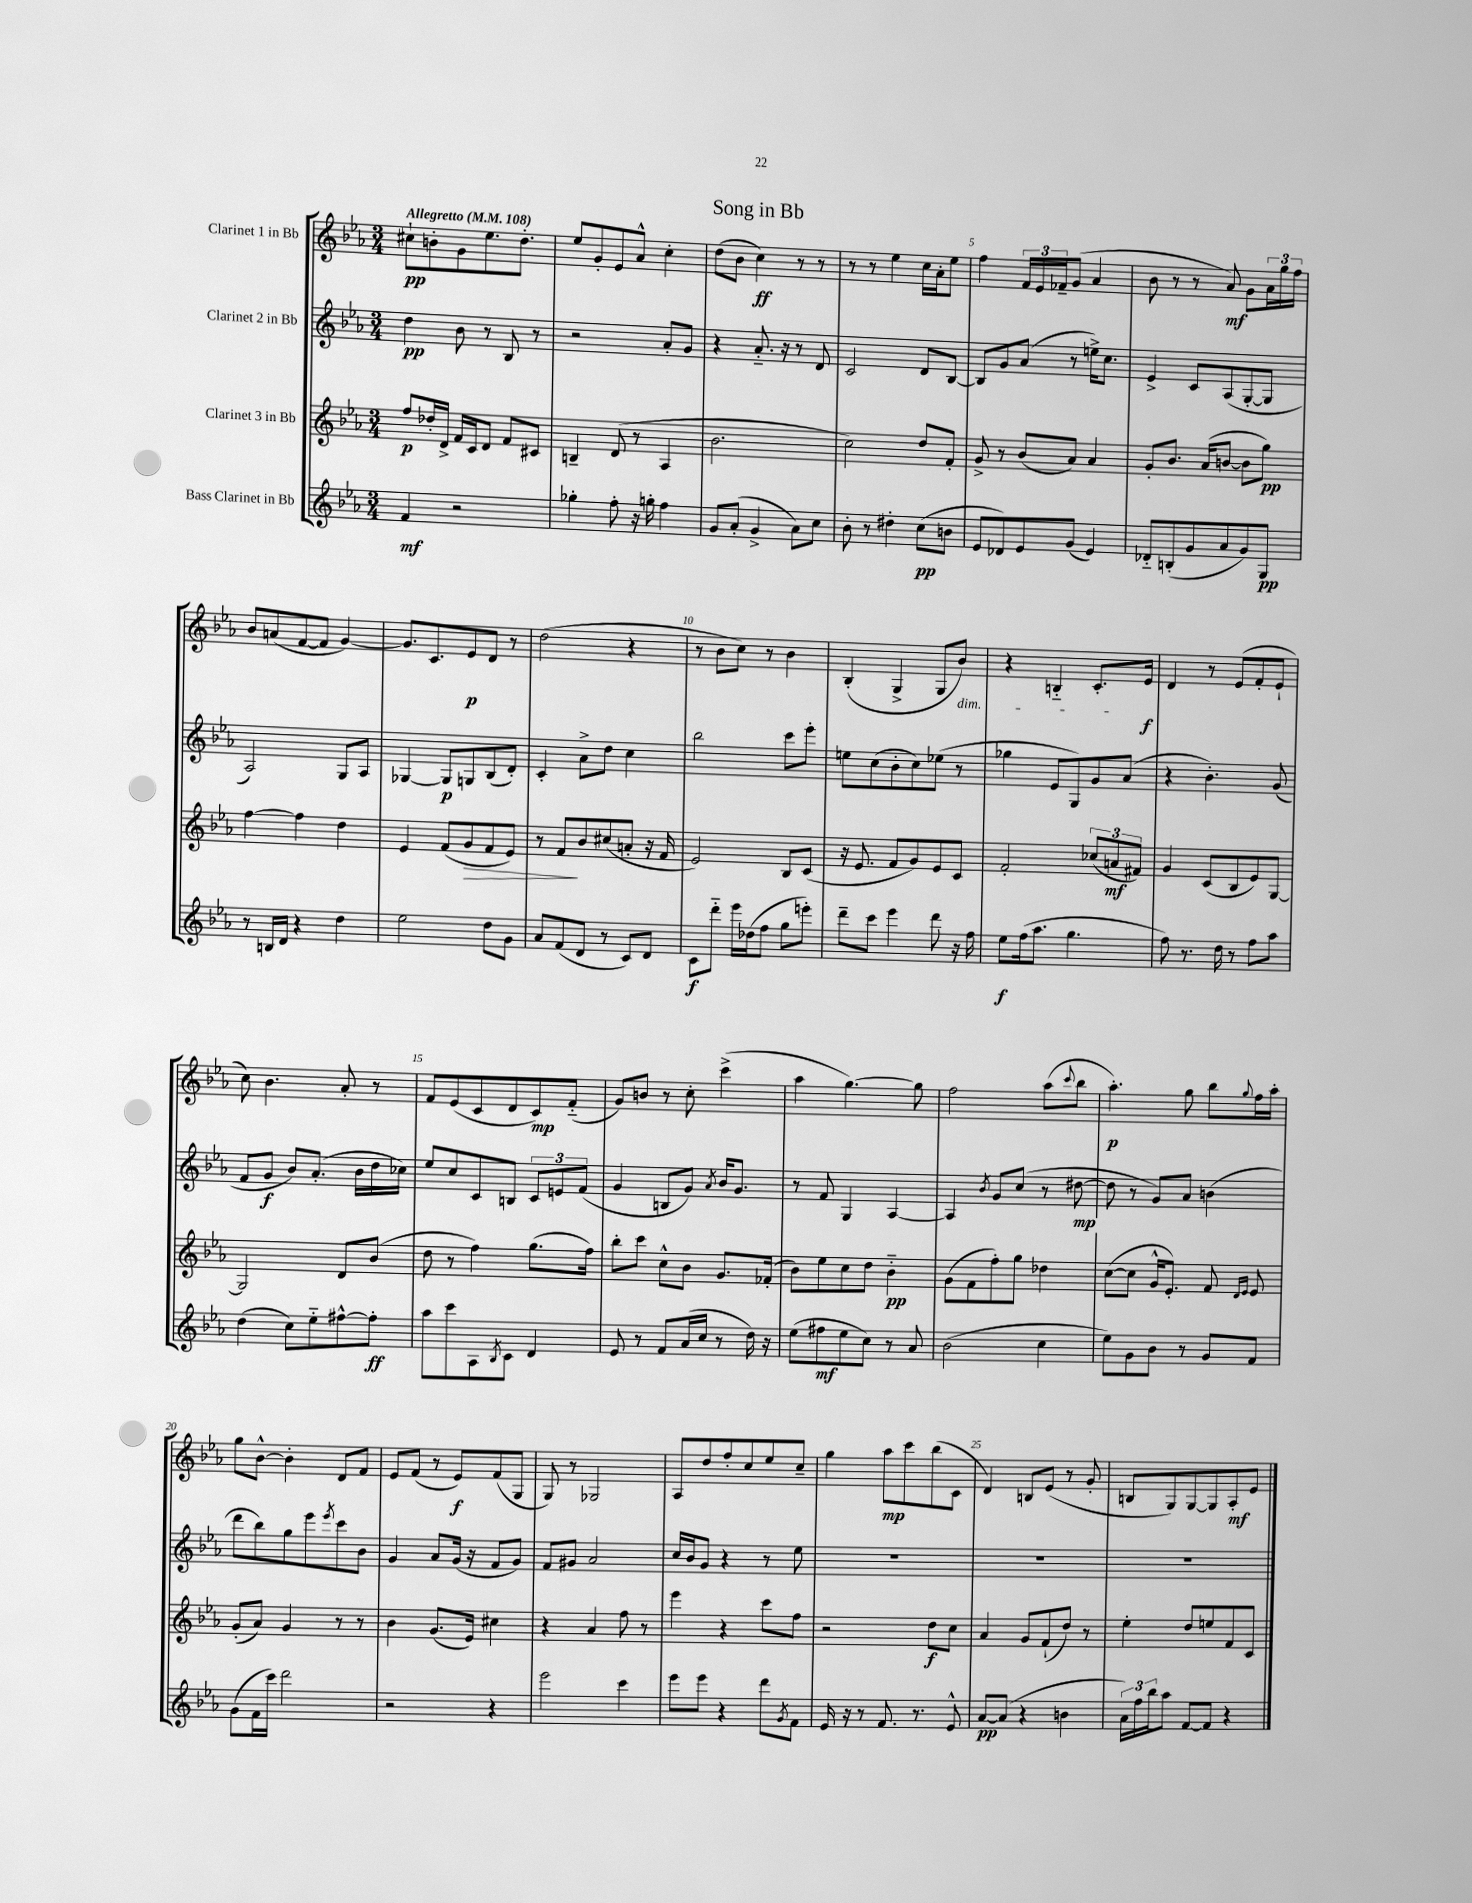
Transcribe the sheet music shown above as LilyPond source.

\header { title = "Song in Bb" }
<<
\new StaffGroup <<
\new Staff = "s0" \with { instrumentName = "Clarinet 1 in Bb" } {
    \clef treble \key ees \major \numericTimeSignature \time 3/4 \tempo "Allegretto" 4 = 108
    cis''8-!\pp b'8-. g'8 ees''8. d''8.-. |
    ees''8 g'8-. ees'8 aes'8-^ c''4-. |
    d''8( bes'8 c''4\ff) r8 r8 |
    r8 r8 ees''4 c''16 aes'16-. ees''8 |
    f''4 \tuplet 3/2 { f'16 ees'16 fes'16-- } g'8( aes'4 |
    bes'8 r8 r8 aes'8\mf) g'8 \tuplet 3/2 { aes'16 g''16 f''16 } |
    bes'8 a'8( f'8~ f'8 g'4~) |
    g'8. c'8. ees'8\p d'8 r8 |
    d''2( r4 |
    r8 bes'8 c''8) r8 bes'4 |
    bes4-.( g4-> g8 bes'8\dim) |
    r4 b4-_ c'8.-.\! ees'16\f |
    d'4 r8 ees'8( f'8-. ees'8-! |
    c''8) bes'4. aes'8-. r8 |
    f'8 ees'8( c'8 d'8 c'8\mp) f'8-_( |
    g'8) b'8 r8 c''8-. c'''4->( |
    aes''4 g''4.~) g''8 |
    f''2 aes''8( \appoggiatura { c'''8 } bes''8 |
    aes''4.-.\p) g''8 bes''8 \appoggiatura { g''8 } f''16 aes''16-. |
    g''8 bes'8~-^ bes'4-. d'8 f'8 |
    ees'8 f'8( r8 ees'8\f) f'8( g8 |
    g8) r8 ges2 |
    aes8 d''8 f''8-. c''8 ees''8 c''8-- |
    g''4 aes''8\mp c'''8 bes''8( c'8 |
    d'4) b8 ees'8( r8 g'8-. |
    b8 g8) g8~ g8 aes8-.\mf ees'8 \bar "|." |
}
\new Staff = "s1" \with { instrumentName = "Clarinet 2 in Bb" } {
    \clef treble \key ees \major \numericTimeSignature \time 3/4
    d''4\pp bes'8 r8 bes8 r8 |
    r2 aes'8-. g'8 |
    r4 aes'8.-_ r16 r8 d'8 |
    c'2 d'8 bes8~ |
    bes8 g'8 aes'8( r8 e''16->) c''8. |
    ees'4-> c'8 aes8( g8~-. g8 |
    aes2) g8 aes8 |
    ges4~ ges8\p g8 bes8( d'8-.) |
    c'4-. aes'8-> d''8 c''4 |
    bes''2 c'''8 ees'''8-. |
    e''8 c''8( bes'8-. c''8) ees''8( r8 |
    ges''4 ees'8 g8) g'8 aes'8( |
    r4 bes'4.-.) g'8( |
    f'8 g'8\f bes'8) aes'8.-.( bes'16 d''16 ces''16) |
    ees''8 c''8 c'8 b8 \tuplet 3/2 { c'8 e'8 f'8( } |
    g'4 b8 g'8) \acciaccatura { aes'8 } bes'16 g'8. |
    r8 f'8 g4 aes4~ |
    aes4 \acciaccatura { bes'8 } g'8 c''8( r8 dis''8~\mp |
    dis''8 r8 g'8) aes'8 b'4( |
    d'''8 bes''8) g''8 ees'''8 \acciaccatura { ees'''8 } c'''8 bes'8 |
    g'4 aes'8 g'16( r16 f'8 g'8) |
    f'8 gis'8 aes'2 |
    c''16 bes'16 g'8 r4 r8 ees''8 |
    R2. |
    R2. |
    R2. \bar "|." |
}
\new Staff = "s2" \with { instrumentName = "Clarinet 3 in Bb" } {
    \clef treble \key ees \major \numericTimeSignature \time 3/4
    f''8\p des''16-. d'16-> f'16 c'16 d'8 f'8 cis'8 |
    b4-- d'8( r8 aes4 |
    bes'2. |
    c''2) d''8 f'8-. |
    g'8-> r8 bes'8( aes'8) aes'4 |
    g'8-. bes'8. aes'16( b'8~ b'8 g''8\pp) |
    f''4~ f''4 d''4 |
    ees'4 f'8( g'8\> f'8 ees'8) |
    r8 f'8\! bes'8 cis''8( a'8-. r16 f'16 |
    ees'2) bes8 c'8( |
    r16 ees'8. f'8 g'8) ees'8 c'8 |
    f'2-. \tuplet 3/2 { ces''8( a'8\mf fis'8) } |
    g'4 c'8( bes8 ees'8) g8~ |
    g2 d'8 bes'8( |
    d''8 r8 f''4) g''8.( f''16) |
    bes''8-. c'''8 c''8-^ bes'8 g'8. fes'16-.( |
    bes'8) ees''8 c''8 d''8 bes'4-_\pp |
    g'8( f'8 f''8-.) g''8 des''4 |
    c''8~( c''8 g'16-^ ees'8.-.) f'8 \grace { d'16 ees'16 } ees'8 |
    g'8-.( aes'8) g'4 r8 r8 |
    bes'4 g'8.( ees'16) cis''4 |
    r4 aes'4 f''8 r8 |
    ees'''4 r4 c'''8 f''8 |
    r2 d''8\f c''8 |
    aes'4 g'8 f'8-!( d''8) r8 |
    ees''4-. d''8 e''8 f'8 c'8 \bar "|." |
}
\new Staff = "s3" \with { instrumentName = "Bass Clarinet in Bb" } {
    \clef treble \key ees \major \numericTimeSignature \time 3/4
    f'4\mf r2 |
    ges''4-. f''8-. r16 g''16-. f''4 |
    g'8 aes'8-.( g'4-> aes'8) c''8 |
    bes'8-. r8 dis''4-. c''8\pp( b'8 |
    ees'8 des'8) ees'8 g'8( ees'4) |
    des'8-_ b8-.( g'8 aes'8 g'8) g8\pp |
    r8 b16 d'16 r4 d''4 |
    ees''2 d''8 g'8 |
    aes'8 f'8( d'8 r8 c'8) d'8 |
    c'8\f d'''8-_ ees'''16 des''16( f''8 g''8 e'''8-.) |
    d'''8-- c'''8 ees'''4 d'''8 r16 f''16 |
    ees''8\f f''16( aes''8. g''4. |
    f''8) r8. d''16 r8 f''8 aes''8 |
    d''4( c''8) ees''8-_ fis''8~-^ fis''8-.\ff |
    aes''8 c'''8 aes8 \acciaccatura { bes8 } c'8 d'4 |
    ees'8 r8 f'8 aes'16( c''16 r8 d''16) r16 |
    ees''8( fis''8\mf ees''8 c''8) r8 aes'8 |
    bes'2( c''4 |
    ees''8) g'8 bes'8 r8 g'8 f'8 |
    g'8( f'16 c'''16) d'''2 |
    r2 r4 |
    ees'''2 c'''4 |
    ees'''8 ees'''8 r4 d'''8 \acciaccatura { g'8 } f'8 |
    ees'16 r16 r8 f'8. r8. ees'8-^ |
    aes'8~\pp aes'8( r4 b'4 |
    \tuplet 3/2 { aes'16) f''16 bes''16 } aes''8 f'8~ f'8 r4 \bar "|." |
}
>>
>>
\layout { \context { \Score \override BarNumber.break-visibility = ##(#f #t #t) barNumberVisibility = #(every-nth-bar-number-visible 5) } }
